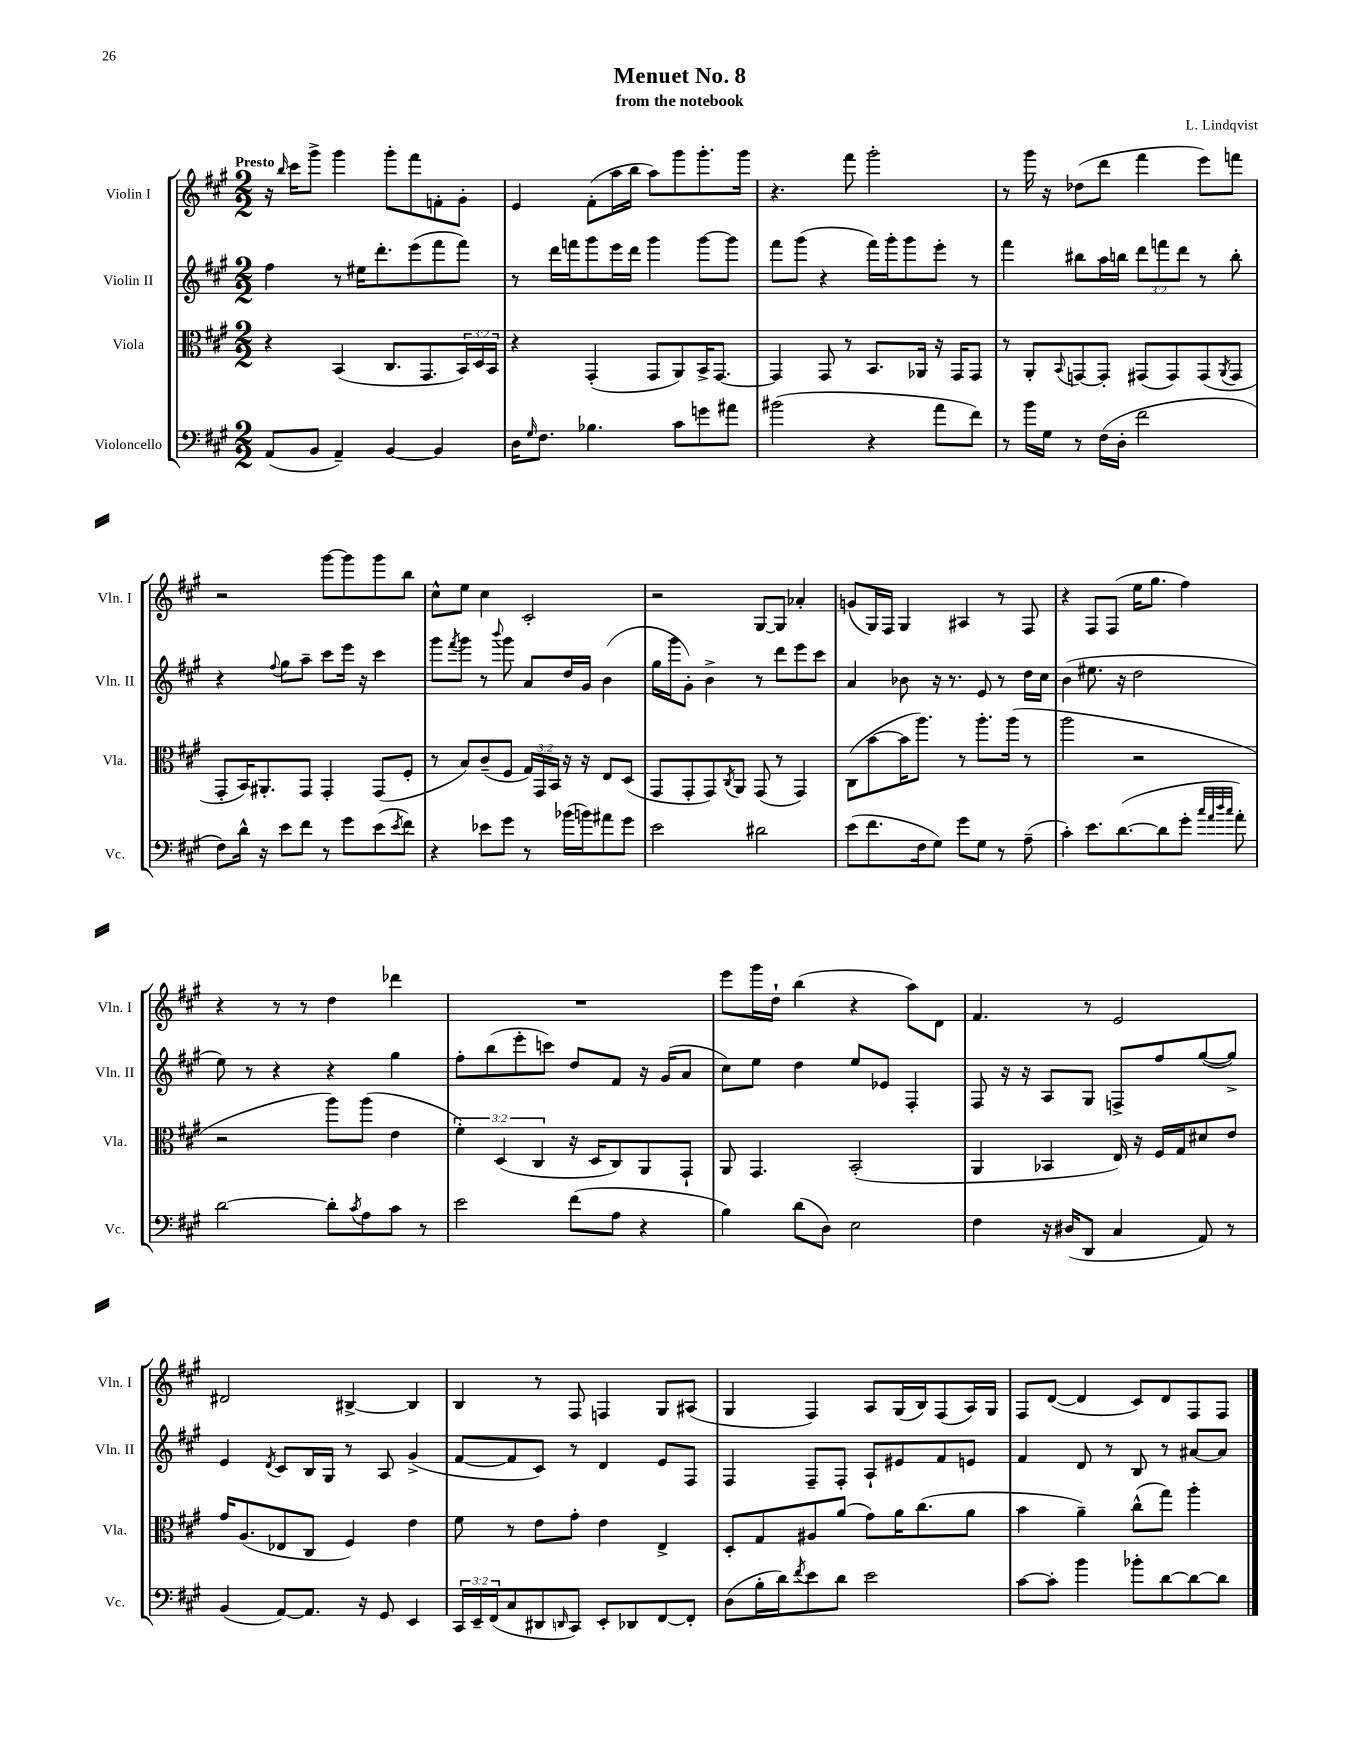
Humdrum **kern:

**kern	**kern	**kern	**kern
*part4	*part3	*part2	*part1
*staff4	*staff3	*staff2	*staff1
*I"Violoncello	*I"Viola	*I"Violin II	*I"Violin I
*I'Vc.	*I'Vla.	*I'Vln. II	*I'Vln. I
*clefF4	*clefC3	*clefG2	*clefG2
*k[f#c#g#]	*k[f#c#g#]	*k[f#c#g#]	*k[f#c#g#]
*M2/2	*M2/2	*M2/2	*M2/2
=1	=1	=1	=1
!	!	!	!LO:TX:a:B:t=Presto
(8AA/L	4r	4ff#\	16r
.	.	.	16qqbb/
.	.	.	16ccc#\KL
8BB/J	.	.	8ggg#^\J
4AA~/)	(4BB/	8r	4ggg#\
.	.	16ee#X\KL	.
.	.	8.ddd'\	.
[4BB/	8.C#/L	.	8ggg#'\L
.	.	(8eee\	8fff#\
.	8.GG#/	.	.
4BB/]	.	8fff#\	8fn'\
.	24BB/L)	8fff#\J)	8g#'\J
.	24D/	.	.
.	24BB/JJ	.	.
=2	=2	=2	=2
16D\KL	4r	8r	4e/
16qqG#/	.	.	.
8.F#\J	.	.	.
.	.	16ddd\LL	.
.	.	16fffn\J	.
4.B-X\	(4GG#'/	8ggg#\	(8f#'\L
.	.	16eee\L	16aa\L
.	.	16ddd\JJ	16bb\JJ
.	8GG#/L	4ggg#\	8aa\L)
8c#\L	8AA/)	.	8ggg#\
8gn\	16BB^/K	[8ggg#\L	8.ggg#'\
.	[8.GG#/J	.	.
8a#X\J	.	8ggg#\J]	.
.	.	.	16ggg#\Jk
=3	=3	=3	=3
(2b#X\	4GG#/]	8fff#\L	4.r
.	.	(8ggg#\J	.
.	8GG#/	4r	.
.	8r	.	8fff#\
4r	8.BB/L	16fff#\LL)	2ggg#'\
.	.	16ggg#'\J	.
.	.	8ggg#\	.
.	16AA-X/Jk	.	.
8a\L	16r	8eee'\J	.
.	16GG#/KL	.	.
8f#\J)	8GG#/J	8r	.
=4	=4	=4	=4
8r	8r	4fff#\	8r
16b\LL	8AA'/L	.	16ggg#\
16G#\JJ	.	.	16r
.	8qqBB/	.	.
8r	[8GGn/	8bb#X\L	(8dd-X\L
(16F#\LL	8GG'/J]	16aa\L	8ddd\J
16D'\JJ	.	16bbn\JJ	.
2f#\	(8GG#X/L	12ddd\L	4fff#\
.	.	12fffn\	.
.	8GG#/)	.	.
.	.	12ddd\J	.
.	(8GG#/	8r	8eee\L)
.	8qAA/	.	.
.	8GG#/J	8bb'\	8fffn\J
!!LO:LB:g=z
=5	=5	=5	=5
8F#\L)	8GG#'/L	4r	2r
16d^^\Jk	16BB/K)	.	.
16r	8.AA#X'/	.	.
.	.	8qqff#/	.
8e\L	.	8gg#\L	.
8f#\J	8GG#/J	8aa~\J	.
8r	4GG#'/	8ccc#\L	[8ggg#\L
8g#\L	.	16eee\Jk	8ggg#\]
.	.	16r	.
(8e\	(8GG#/L	4ccc#\	8ggg#\
8qe/	.	.	.
8f#\J)	8F#'/J	.	8bb\J
=6	=6	=6	=6
4r	8r	8ggg#\L	8cc#^^\L
.	.	8qfff#/	.
.	8B/L)	8ggg#\J	8ee\J
8e-X\L	(8c#~/	8r	4cc#\
.	.	8qqbbb/	.
8g#\J	8F#/J	8ggg#\	.
8r	24G#/LL)	8a/L	2c#'/
.	24GG#/	.	.
.	24BB/JJ	.	.
(16b-X\LL	16r	16dd/L	.
16bn\J)	16r	16g#/JJ	.
8a#X\	8E/L	(4b\	.
8g#\J	(8D/J	.	.
=7	=7	=7	=7
2e\	8GG#/L	16gg#\LL	2r
.	.	16ggg#\J	.
.	8GG#'/	8g#'\J)	.
.	8GG#/)	4b^\	.
.	8qC#/	.	.
.	8AA/J	.	.
2d#X\	(8GG#/	8r	[8G#/L
.	8r	8ddd\L	8G#/J]
.	4GG#/)	8eee\	4a-X'/
.	.	8ccc#\J	.
=8	=8	=8	=8
(8e\L	(8C#\L	4a/	(8gn/L
8.f#\	[8b\	.	16G#/L)
.	.	.	16F#/JJ
.	16b\K]	8b-X\	4G#/
16F#\k	8.aa\J)	.	.
8G#\J)	.	16r	.
.	.	8.r	.
8g#\L	8r	.	4A#X/
8G#\J	8.aa'\L	8e/	.
8r	.	8r	8r
.	(16aa\Jk	.	.
(8A~\	8r	16dd\LL	8F#/
.	.	16cc#\JJ	.
=9	=9	=9	=9
4c#'\)	2aa\	(4b\	4r
8.e\L	.	8.ee#X\	8F#/L
.	.	.	(8F#/J
([8.d\	.	16r	.
.	2r	2dd\	16ee\KL
.	.	.	8.gg#\J
8d\]	.	.	.
8g#'\J	.	.	4ff#\)
32qqcc#/LLL	.	.	.
32qqa/	.	.	.
32qqdd/	.	.	.
32qqcc#/JJJ	.	.	.
8a'\)	.	.	.
!!LO:LB:g=z
=10	=10	=10	=10
[2d\	2r	8ee\)	4r
.	.	8r	.
.	.	4r	8r
.	.	.	8r
8d'\L]	8aa\L)	4r	4dd\
8qc#/	.	.	.
8A\	(8aa\J	.	.
8c#\J	4e\	4gg#\	4ddd-X\
8r	.	.	.
=11	=11	=11	=11
2e\	6f#'\)	8ff#'\L	1r
.	.	(8bb\	.
.	(6D/	.	.
.	.	8eee'\	.
.	6C#/	.	.
.	.	8cccn\J)	.
(8f#\L	16r	8dd/L	.
.	16D/KL	.	.
8A\J	8C#/)	8f#/J	.
4r	8AA/	16r	.
.	.	(16g#/KL	.
.	8GG#`/J	8a/J	.
=12	=12	=12	=12
4B\)	8AA/	8cc#\L)	8eee\L
.	4.GG#/	8ee\J	16ggg#\L
.	.	.	16dd`\JJ
(8d\L	.	4dd\	(4bb\
8D\J)	.	.	.
2E\	(2BB'/	8ee/L	4r
.	.	8e-X/J	.
.	.	4F#'/	8aa\L)
.	.	.	8d\J
=13	=13	=13	=13
4F#\	4AA/	8F#/	4.f#/
.	.	16r	.
.	.	16r	.
16r	4BB-X/	8A/L	.
(16D#X/KL	.	.	.
8DD/J	.	8G#/J	8r
4C#/	16E/)	8Fn^/L	2e/
.	16r	.	.
.	16F#/LL	8ff#/	.
.	16G#/J	.	.
8AA/)	8d#X/	([8gg#/	.
8r	8e/J	8gg#^/J])	.
!!LO:LB:g=z
=14	=14	=14	=14
(4BB/	16g#/KL	4e/	2d#X/
.	(8.A/	.	.
.	.	8qd/	.
[8AA/L)	8E-X/	8c#/L	.
8.AA/J]	8C#/J	16B/L	.
.	.	16G#/JJ	.
.	4F#/)	8r	[4B#X^/
16r	.	.	.
8GG#/	.	8A/	.
4EE/	4e\	(4g#^/	4B#/]
=15	=15	=15	=15
24CC#/LL	8f#\	[8f#/L	4B/
24EE~/	.	.	.
(24FF#/J	.	.	.
8C#/	8r	8f#/]	.
8DD#X/	8e\L	8c#/J)	8r
16qqDDn/	.	.	.
8CC#/J)	8g#'\J	8r	8F#/
8EE'/L	4e\	4d/	4Fn/
8DD-X/	.	.	.
[8FF#/	4E^/	8e/L	8G#/L
8FF#'/J]	.	8F#/J	(8A#X/J
=16	=16	=16	=16
(8D\L	8D'/L	4F#/	4G#/
16B'\L	8G#/	.	.
16d\J)	.	.	.
8qf#/	.	.	.
8e\	8A#X/	8F#~/L	4F#/)
8d\J	(8a/J	8F#'/J	.
2e\	8g#\L)	8A`/L	8A/L
.	16a\K	8e#X/	(16G#/L
.	(8.cc#\	.	16B/J)
.	.	8f#/	(8F#/
.	8a\J	8en/J	16A/L)
.	.	.	16G#/JJ
=17	=17	=17	=17
[8c#\L	4b\	4f#/	8F#/L
8c#'\J]	.	.	([8d/J
4b\	4a~\)	8d/	4d/]
.	.	8r	.
8b-X'\L	(8cc#^^\L	8B/	8c#/L)
[8d\	8gg#\J)	8r	8d/
8d\_	4aa'\	[8a#X/L	8F#/
8d\J]	.	8a#/J]	8F#/J
==	==	==	==
*-	*-	*-	*-
